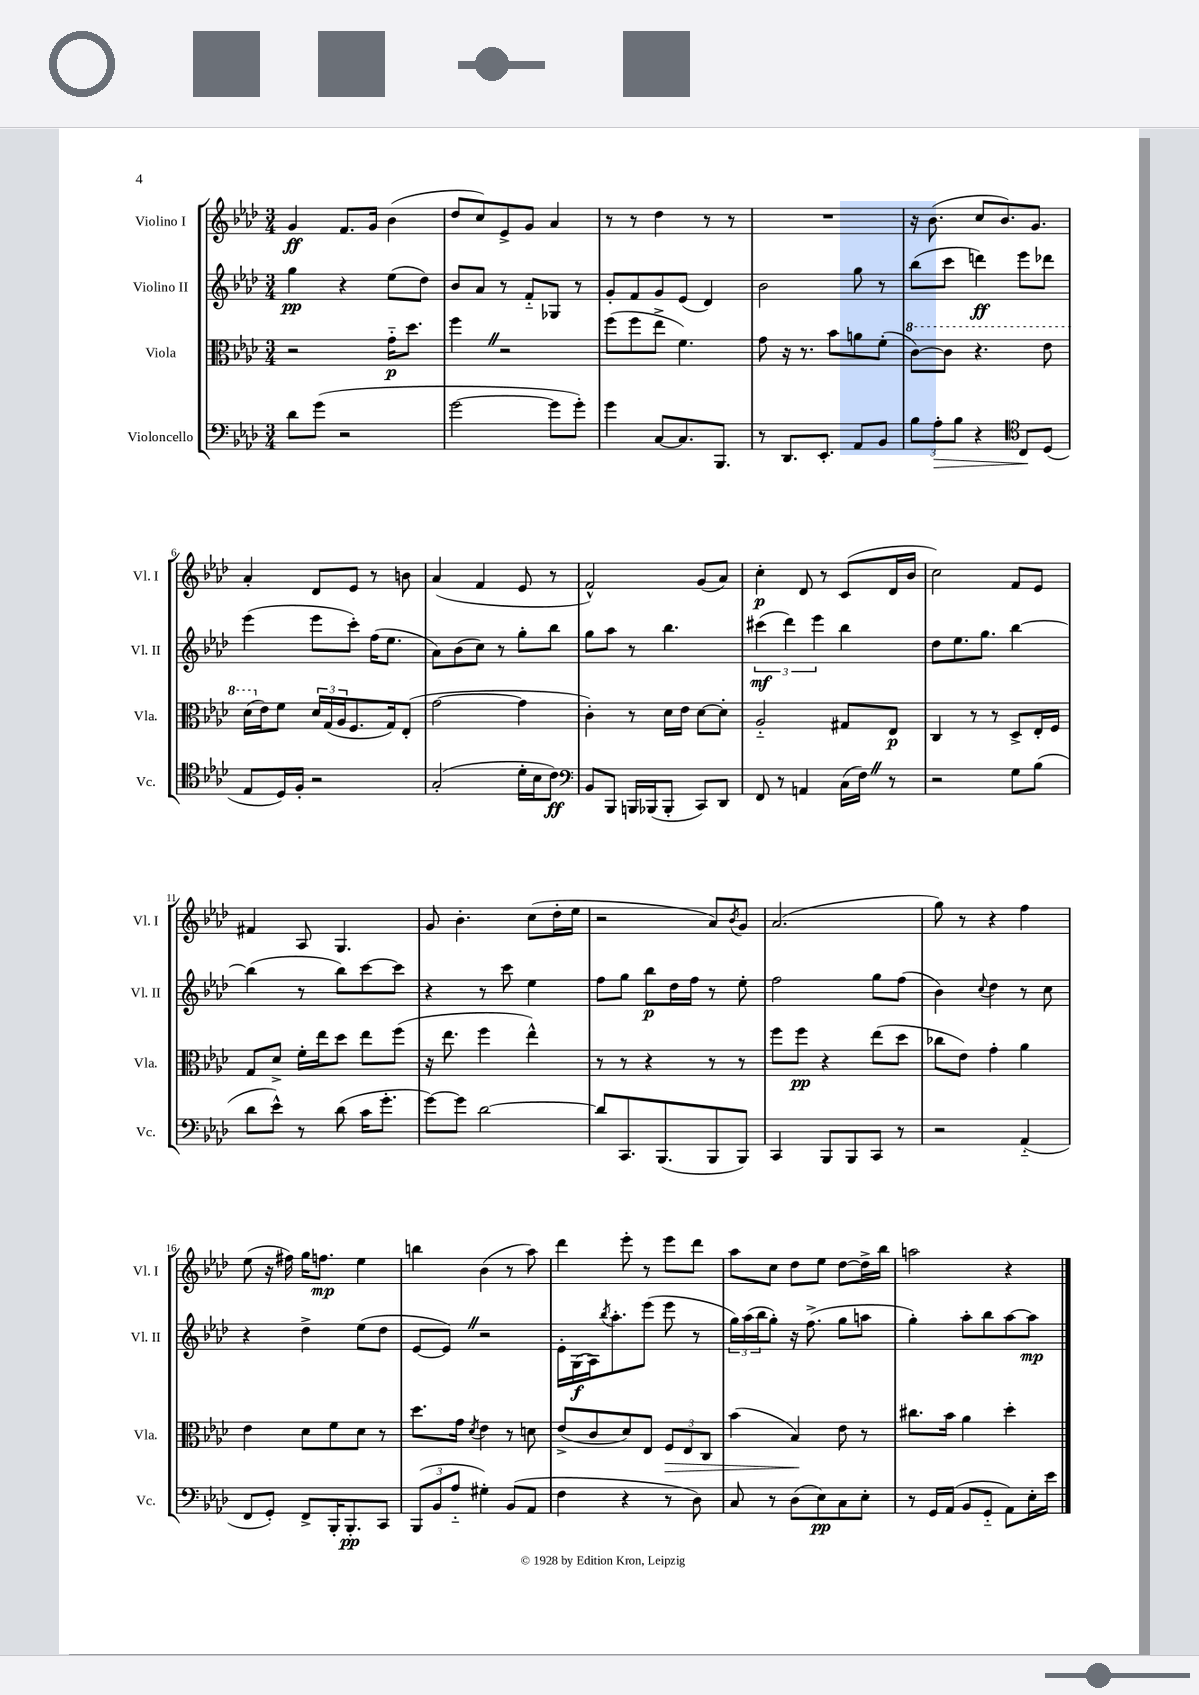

**kern	**kern	**kern	**kern
*staff4	*staff3	*staff2	*staff1
*clefF4	*clefC3	*clefG2	*clefG2
*k[b-e-a-d-]	*k[b-e-a-d-]	*k[b-e-a-d-]	*k[b-e-a-d-]
*M3/4	*M3/4	*M3/4	*M3/4
8d-\L	2r	4gg\	4g/
(8g\J	.	.	.
2r	.	4r	8.f/L
.	.	.	16g/Jk
.	16g'~\LK	(8ee-\L	(4b-\
.	8.dd-\J	.	.
.	.	8dd-\J)	.
=	=	=	=
[2g\	4ff\	8b-/L	8dd-/L
.	.	8a-/J	8cc/)
.	2r	8r	8e-^/
.	.	8f'~/L	8g/J
8g\]L	.	8G-/J	4a-/
8g'\J)	.	8r	.
=	=	=	=
4g\	(8ff\L	8g'/L	8r
.	8ff\	8f/	8r
[8C/L	8ee-^\J	8g/	4dd-\
8.C/]	4.f\)	(8e-/J	.
.	.	4d-/)	8r
8.BBB-/J	.	.	.
.	.	.	8r
=	=	=	=
8r	8g\	2b-\	2.r
8.DD-/L	16r	.	.
.	8.r	.	.
8.EE-'/J	.	.	.
.	8b-\L	.	.
8AA-/L	8a\	8gg\	.
8BB-/J	(8f'\J	8r	.
=	=	=	=
12B-\L	[8cc\L)	(8bb-\L	16r
.	.	.	(8.b-\
12A-'\	.	.	.
.	8cc\]J	8ccc\J	.
12B-\J	.	.	.
4r	4.r	4ddd\)	8cc/L
.	.	.	8.b-/)
*clefC4	*	*	*
8C/L	.	8eee-\L	.
.	.	.	8.g/J
(8D-/J	8ee-\	8ddd-\J	.
=	=	=	=
8E-/L	(16dd-\LL	(4eee-\	4a-'/
.	16e-\J)	.	.
16D-/L)	8f\J	.	.
16F'/JJ	.	.	.
2r	24d-/LL	8eee-\L	8d-/L
.	(24G/	.	.
.	24A-/J	.	.
.	8.F/	8ccc'\J)	8e-/J
.	.	(16ff\LK	8r
.	16G/k)	8.ee-\J	.
.	(8E-'/J	.	8b\
=	=	=	=
(2G'/	[2g\	8a-\L)	(4a-/
.	.	(8b-\	.
.	.	8cc\J)	4f/
.	.	8r	.
16d-'\LL	4g\]	8gg'\L	8e-/
16B-\J	.	.	.
8c\J)	.	8bb-\J	8r
=	=	=	=
*clefF4	*	*	*
8BB-/L	4c'\)	8gg\L	2f^^/)
8BBB-/J	.	8aa-\J	.
16BBB/LL	8r	8r	.
(16BBB-/J	.	.	.
8BBB-'/J	16d-\LL	4.bb-\	.
.	16e-\JJ	.	.
8CC/L)	[8d-\L	.	(8g/L
8DD-/J	8d-'\]J	.	8a-/J)
=	=	=	=
8FF/	2A-'~/	(6ccc#\	4cc'\
8r	.	.	.
.	.	6ddd-\)	.
4AA/	.	.	8d-/
.	.	6eee-\	.
.	.	.	8r
(16C\LL	8G#/L	4bb-\	(8c/L
16F\JJ)	.	.	.
8r	8E-/J	.	16d-/L
.	.	.	16b-/JJ
=	=	=	=
2r	4C/	8dd-\L	2cc\)
.	.	8.ee-\	.
.	8r	.	.
.	.	8.gg\J	.
.	8r	.	.
8G\L	8D-^/L	[4bb-\	8f/L
(8B-\J	16E-'/L	.	8e-/J
.	16F/JJ	.	.
=	=	=	=
8d-\L	8G/L	(4bb-\]	4f#/
8e-^^\J)	8d-^/J	.	.
8r	16f'\LL	8r	8A-/
.	16ee-\J	.	.
(8d-\	8dd-\J	8bb-\L)	4.G/
16c\LK	8ee-\L	[8ccc\	.
8.g'\J	.	.	.
.	(8ff\J	8ccc\]J	.
=	=	=	=
[8g\L)	16r	4r	8g/
.	8.ee-\	.	.
8g\]J	.	.	4.b-'\
[2d-\	4ff\	8r	.
.	.	8ccc\	.
.	4ee-^^\)	4ee-\	(8cc\L
.	.	.	16dd-'\L
.	.	.	16ee-\JJ
=	=	=	=
8d-/]L	8r	8ff\L	2r
8.CC/	8r	8gg\J	.
.	4r	8bb-\L	.
(8.BBB-/	.	.	.
.	.	16dd-\L	.
.	.	16ff\JJ	.
8BBB-/	8r	8r	8a-/L)
.	.	.	8qb-/
8BBB-/J)	8r	8ee-'\	8g/J
=	=	=	=
4CC/	8ff\L	2ff\	(2.a-/
.	8ff\J	.	.
8BBB-/L	4r	.	.
8BBB-/	.	.	.
8CC/J	(8ee-\L	8gg\L	.
8r	8dd-\J	(8ff\J	.
=	=	=	=
2r	8cc-\L	4b-\)	8gg\)
.	8e-\J)	.	8r
.	.	8qqcc/	.
.	4g'\	4dd-\	4r
(4AA-'~/	4a-\	8r	4ff\
.	.	8cc\	.
=	=	=	=
8FF/L	4e-\	4r	(8ee-\
8GG'/J)	.	.	16r
.	.	.	16ff#\)
8FF^/L	8d-\L	4dd-^\	16gg\LK
.	.	.	8.ff\J
16BBB-'/K	8f\	.	.
8.BBB-'/	.	.	.
.	8d-\J	(8ee-\L	4ee-\
8CC/J	8r	8dd-\J	.
=	=	=	=
(12BBB-/L	8.dd-\L	[8e-/L	4bb\
12BB-/	.	.	.
.	.	8e-/]J)	.
12A-'~/J	.	.	.
.	16g\Jk	.	.
.	8qd-/	.	.
4G#'\)	4e-\	2r	(4b-\
(8BB-/L	8r	.	8r
8AA-/J	8d\	.	8aa-\)
=	=	=	=
4F\	(8e-^/L	16e-'\LL	4ddd-\
.	.	(16G\	.
.	8c/	16A-\J)	.
.	.	8qbb-/	.
.	.	8.aa-'\	.
4r	8d-/)	.	8eee-'\
.	8E-/J	(8eee-\J	8r
8r	12F/L	8eee-\	8eee-\L
.	12E-/	.	.
8D-\)	.	8r	8ddd-\J
.	12C/J	.	.
=	=	=	=
8C/	(4b-\	24gg\LL)	8aa-\L
.	.	(24aa-\	.
.	.	24bb-\J	.
8r	.	8gg'\J)	8cc\J
(8D-\L	4B-/)	16r	8dd-\L
.	.	(8.ff^\	.
8E-\)	.	.	8ee-\J
8C\	8e-\	8gg\L	[8dd-\L
8E-'\J	8r	8aa\J	16dd-^\]L
.	.	.	16bb-\JJ
=	=	=	=
8r	8.cc#\L	4gg'\)	2aa\
16GG/LL	.	.	.
(16AA-/JJ	16b-\Jk	.	.
8BB-/L	4a-\	8aa-'\L	.
8GG'~/J	.	8bb-\	.
8AA-\L)	4dd-'\	[8aa-\	4r
16E-'\L	.	8aa-\]J	.
16e-\JJ	.	.	.
==	==	==	==
*-	*-	*-	*-
